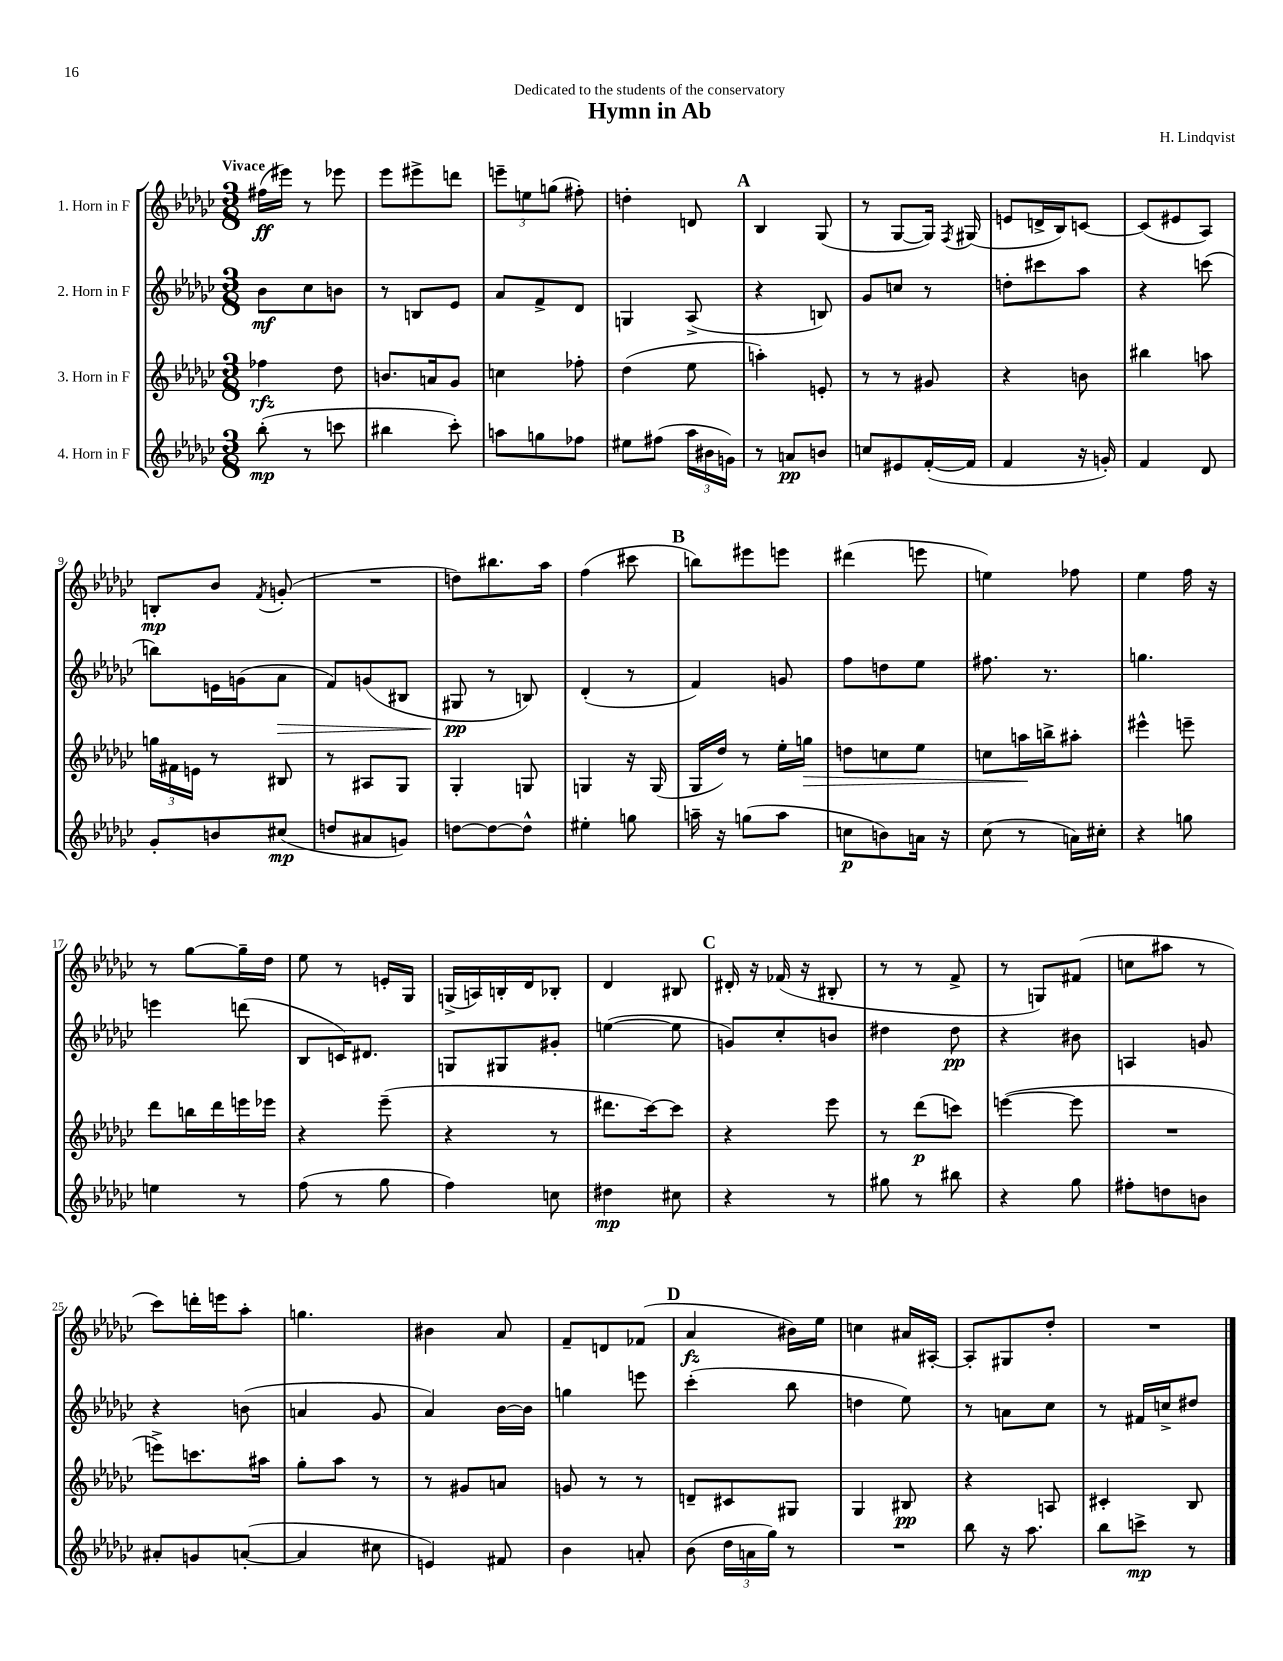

**kern	**dynam	**kern	**dynam	**kern	**dynam	**kern	**dynam
*part4	*part4	*part3	*part3	*part2	*part2	*part1	*part1
*staff4	*staff4	*staff3	*staff3	*staff2	*staff2	*staff1	*staff1
*I"4. Horn in F	*	*I"3. Horn in F	*	*I"2. Horn in F	*	*I"1. Horn in F	*
*clefG2	*	*clefG2	*	*clefG2	*	*clefG2	*
*k[b-e-a-d-g-c-]	*	*k[b-e-a-d-g-c-]	*	*k[b-e-a-d-g-c-]	*	*k[b-e-a-d-g-c-]	*
*M3/8	*	*M3/8	*	*M3/8	*	*M3/8	*
=1	=1	=1	=1	=1	=1	=1	=1
!	!	!	!	!	!	!LO:TX:a:B:t=Vivace	!
(8bb-'\	mp	4ff-X\	rfz	8b-\L	mf	(16ff#X\LL	ff
.	.	.	.	.	.	16eee#X\JJ)	.
8r	.	.	.	8cc-\	.	8r	.
8cccn\	.	8dd-\	.	8bn\J	.	8eee-X\	.
=2	=2	=2	=2	=2	=2	=2	=2
4bb#X\	.	8.bn/L	.	8r	.	8eee-\L	.
.	.	.	.	8Bn/L	.	8eee#X^\	.
.	.	16an/k	.	.	.	.	.
8ccc-'\)	.	8g-/J	.	8e-/J	.	8dddn\J	.
=3	=3	=3	=3	=3	=3	=3	=3
8aan\L	.	4ccn\	.	8a-/L	.	12eeen~\L	.
.	.	.	.	.	.	12een\	.
8ggn\	.	.	.	8f^/	.	.	.
.	.	.	.	.	.	(12ggn\J	.
8ff-X\J	.	8ff-X'\	.	8d-/J	.	8ff#X'\)	.
=4	=4	=4	=4	=4	=4	=4	=4
8ee#X\L	.	(4dd-\	.	4Gn/	.	4ddn'\	.
(8ff#X\J	.	.	.	.	.	.	.
24aa-\LL	.	8ee-\	.	(8A-^/	.	8dn/	.
24b#X\	.	.	.	.	.	.	.
24gn\JJ)	.	.	.	.	.	.	.
!!LO:REH:place=s1:t=A
=5	=5	=5	=5	=5	=5	=5	=5
8r	.	4aan'\)	.	4r	.	4B-/	.
8an/L	pp	.	.	.	.	.	.
8bn/J	.	8en'/	.	8Bn/)	.	(8G-/	.
=6	=6	=6	=6	=6	=6	=6	=6
8ccn/L	.	8r	.	8g-/L	.	8r	.
8e#X/	.	8r	.	8ccn/J	.	[8G-/L	.
([16f'/L	.	8g#X/	.	8r	.	16G-/Jk])	.
.	.	.	.	.	.	8qF/	.
16f/JJ]	.	.	.	.	.	(16G#X/	.
=7	=7	=7	=7	=7	=7	=7	=7
4f/	.	4r	.	8ddn'\L	.	8en/L	.
.	.	.	.	8ccc#X\	.	16dn^/L	.
.	.	.	.	.	.	16B-/J)	.
16r	.	8bn\	.	8aa-\J	.	[8cn/J	.
16gn'/)	.	.	.	.	.	.	.
=8	=8	=8	=8	=8	=8	=8	=8
4f/	.	4bb#X\	.	4r	.	(8c/L]	.
.	.	.	.	.	.	8e#X/	.
8d-/	.	8aan\	.	(8cccn\	.	8A-/J)	.
!!LO:LB:g=z
=9	=9	=9	=9	=9	=9	=9	=9
8g-'/L	.	24ggn\LL	.	8bbn\L)	.	8Bn'/L	mp
.	.	24f#X\	.	.	.	.	.
.	.	24en\JJ	.	.	.	.	.
8bn/	.	8r	.	16en\L	.	8b-/J	.
.	.	.	.	(16gn\J	.	.	.
.	.	.	.	.	.	8qf/	.
!	!	!	!	!	!LO:HP:b	!	!
(8cc#X/J	mp	8B#X/	.	8a-\J	>	(8gn'/	.
=10	=10	=10	=10	=10	=10	=10	=10
8ddn/L	.	8r	.	8f/L)	.	4.r	.
8a#X/	.	8A#X/L	.	(8gn/	.	.	.
8gn/J)	.	8G-/J	.	8B#X/J	.	.	.
=11	=11	=11	=11	=11	=11	=11	=11
[8ddn\L	.	4G-'/	.	8G#X/	pp	8ddn\L)	.
8dd\_	.	.	.	8r	]	8.bb#X\	.
8dd^^\J]	.	8Gn/	.	8Bn/)	.	.	.
.	.	.	.	.	.	16aa-\Jk	.
=12	=12	=12	=12	=12	=12	=12	=12
4ee#X'\	.	4Gn/	.	(4d-'/	.	(4ff\	.
8ggn\	.	16r	.	8r	.	8ccc#X\	.
.	.	(16G/	.	.	.	.	.
!!LO:REH:place=s1:t=B
=13	=13	=13	=13	=13	=13	=13	=13
16aan~\	.	16G-/LL	.	4f/)	.	8bbn\L)	.
16r	.	16dd-/JJ)	.	.	.	.	.
(8ggn\L	.	8r	.	.	.	8eee#X\	.
8aa\J	.	16ee-'\LL	.	8gn/	.	8eeen\J	.
!	!	!	!LO:HP:b	!	!	!	!
.	.	16ggn\JJ	>	.	.	.	.
=14	=14	=14	=14	=14	=14	=14	=14
8ccn\L	p	8ddn\L	.	8ff\L	.	(4ddd#X\	.
8bn\)	.	8ccn\	.	8ddn\	.	.	.
16an\Jk	.	8ee-\J	.	8ee-\J	.	8eeen\	.
16r	.	.	.	.	.	.	.
=15	=15	=15	=15	=15	=15	=15	=15
(8cc-\	.	8ccn\L	.	8.ff#X\	.	4een\)	.
8r	.	16aan\L	.	.	.	.	.
.	.	16bbn^\J	]	8.r	.	.	.
16an\LL)	.	8aa#X'\J	.	.	.	8ff-X\	.
16cc#X'\JJ	.	.	.	.	.	.	.
=16	=16	=16	=16	=16	=16	=16	=16
4r	.	4eee#X^^\	.	4.ggn\	.	4ee-\	.
8ggn\	.	8eeen~\	.	.	.	16ff\	.
.	.	.	.	.	.	16r	.
!!LO:LB:g=z
=17	=17	=17	=17	=17	=17	=17	=17
4een\	.	8ddd-\L	.	4eeen\	.	8r	.
.	.	16bbn\L	.	.	.	[8gg-\L	.
.	.	16ddd-\	.	.	.	.	.
8r	.	16eeen\	.	(8dddn\	.	16gg-~\L]	.
.	.	16eee-X\JJ	.	.	.	16dd-\JJ	.
=18	=18	=18	=18	=18	=18	=18	=18
(8ff\	.	4r	.	8B-/L	.	8ee-\	.
8r	.	.	.	16cn/K)	.	8r	.
.	.	.	.	8.d#X/J	.	.	.
8gg-\	.	(8eee-~\	.	.	.	16en'/LL	.
.	.	.	.	.	.	16G-/JJ	.
=19	=19	=19	=19	=19	=19	=19	=19
4ff\)	.	4r	.	8Gn/L	.	(16Gn^/LL	.
.	.	.	.	.	.	16An/)	.
.	.	.	.	8G#X/	.	16Bn'/	.
.	.	.	.	.	.	16d-/J	.
8ccn\	.	8r	.	8g#X'/J	.	8B-X'/J	.
=20	=20	=20	=20	=20	=20	=20	=20
4dd#X\	mp	8.ddd#X\L	.	([4een\	.	4d-/	.
.	.	[16ccc-\k)	.	.	.	.	.
8cc#X\	.	8ccc-\J]	.	8ee\]	.	8B#X/	.
!!LO:REH:place=s1:t=C
=21	=21	=21	=21	=21	=21	=21	=21
4r	.	4r	.	8gn/L)	.	16d#X'/	.
.	.	.	.	.	.	16r	.
.	.	.	.	8cc-'/	.	(16f-X/	.
.	.	.	.	.	.	16r	.
8r	.	8eee-\	.	8bn/J	.	8B#X'/	.
=22	=22	=22	=22	=22	=22	=22	=22
8gg#X\	.	8r	.	4dd#X\	.	8r	.
8r	.	(8ddd-\L	p	.	.	8r	.
8bb#X\	.	8cccn\J)	.	8dd#\	pp	8f^/	.
=23	=23	=23	=23	=23	=23	=23	=23
4r	.	([4eeen\	.	4r	.	8r	.
.	.	.	.	.	.	8Gn/L)	.
8gg-\	.	8eee\]	.	8b#X\	.	(8f#X/J	.
=24	=24	=24	=24	=24	=24	=24	=24
8ff#X'\L	.	4.r	.	4An/	.	8ccn\L	.
8ddn\	.	.	.	.	.	8aa#X\J	.
8bn\J	.	.	.	8gn/	.	8r	.
!!LO:LB:g=z
=25	=25	=25	=25	=25	=25	=25	=25
8a#X'/L	.	8eeen^\L)	.	4r	.	8ccc-\L)	.
8gn/	.	8.cccn\	.	.	.	16dddn'\L	.
.	.	.	.	.	.	16eeen\J	.
([8an'/J	.	.	.	(8bn\	.	8aa-'\J	.
.	.	16aa#X\Jk	.	.	.	.	.
=26	=26	=26	=26	=26	=26	=26	=26
4a/]	.	8gg-'\L	.	4an/	.	4.ggn\	.
.	.	8aa-\J	.	.	.	.	.
8cc#X\	.	8r	.	8g-/	.	.	.
=27	=27	=27	=27	=27	=27	=27	=27
4en/)	.	8r	.	4a-/)	.	4b#X\	.
.	.	8g#X/L	.	.	.	.	.
8f#X/	.	8an/J	.	[16b-\LL	.	8a-/	.
.	.	.	.	16b-\JJ]	.	.	.
=28	=28	=28	=28	=28	=28	=28	=28
4b-\	.	8gn/	.	4ggn\	.	8f~/L	.
.	.	8r	.	.	.	8dn/	.
8an'/	.	8r	.	8eeen\	.	(8f-X/J	.
!!LO:REH:place=s1:t=D
=29	=29	=29	=29	=29	=29	=29	=29
(8b-\	.	8dn~/L	.	(4ccc-'\	.	4a-/	fz
24dd-\LL	.	8c#X/	.	.	.	.	.
24an\	.	.	.	.	.	.	.
24gg-\JJ)	.	.	.	.	.	.	.
8r	.	8G#X/J	.	8bb-\	.	16b#X\LL)	.
.	.	.	.	.	.	16ee-\JJ	.
=30	=30	=30	=30	=30	=30	=30	=30
4.r	.	4G-/	.	4ddn\	.	4ccn\	.
.	.	8B#X/	pp	8ee-\)	.	16a#X/LL	.
.	.	.	.	.	.	[16A#X'/JJ	.
=31	=31	=31	=31	=31	=31	=31	=31
8bb-\	.	4r	.	8r	.	8A#'/L]	.
16r	.	.	.	8an\L	.	8G#X/	.
8.aa-\	.	.	.	.	.	.	.
.	.	8An/	.	8cc-\J	.	8dd-'/J	.
=32	=32	=32	=32	=32	=32	=32	=32
8bb-\L	.	4c#X'/	.	8r	.	4.r	.
8cccn^\J	mp	.	.	16f#X/LL	.	.	.
.	.	.	.	16ccn^/J	.	.	.
8r	.	8B-/	.	8dd#X/J	.	.	.
==	==	==	==	==	==	==	==
*-	*-	*-	*-	*-	*-	*-	*-
